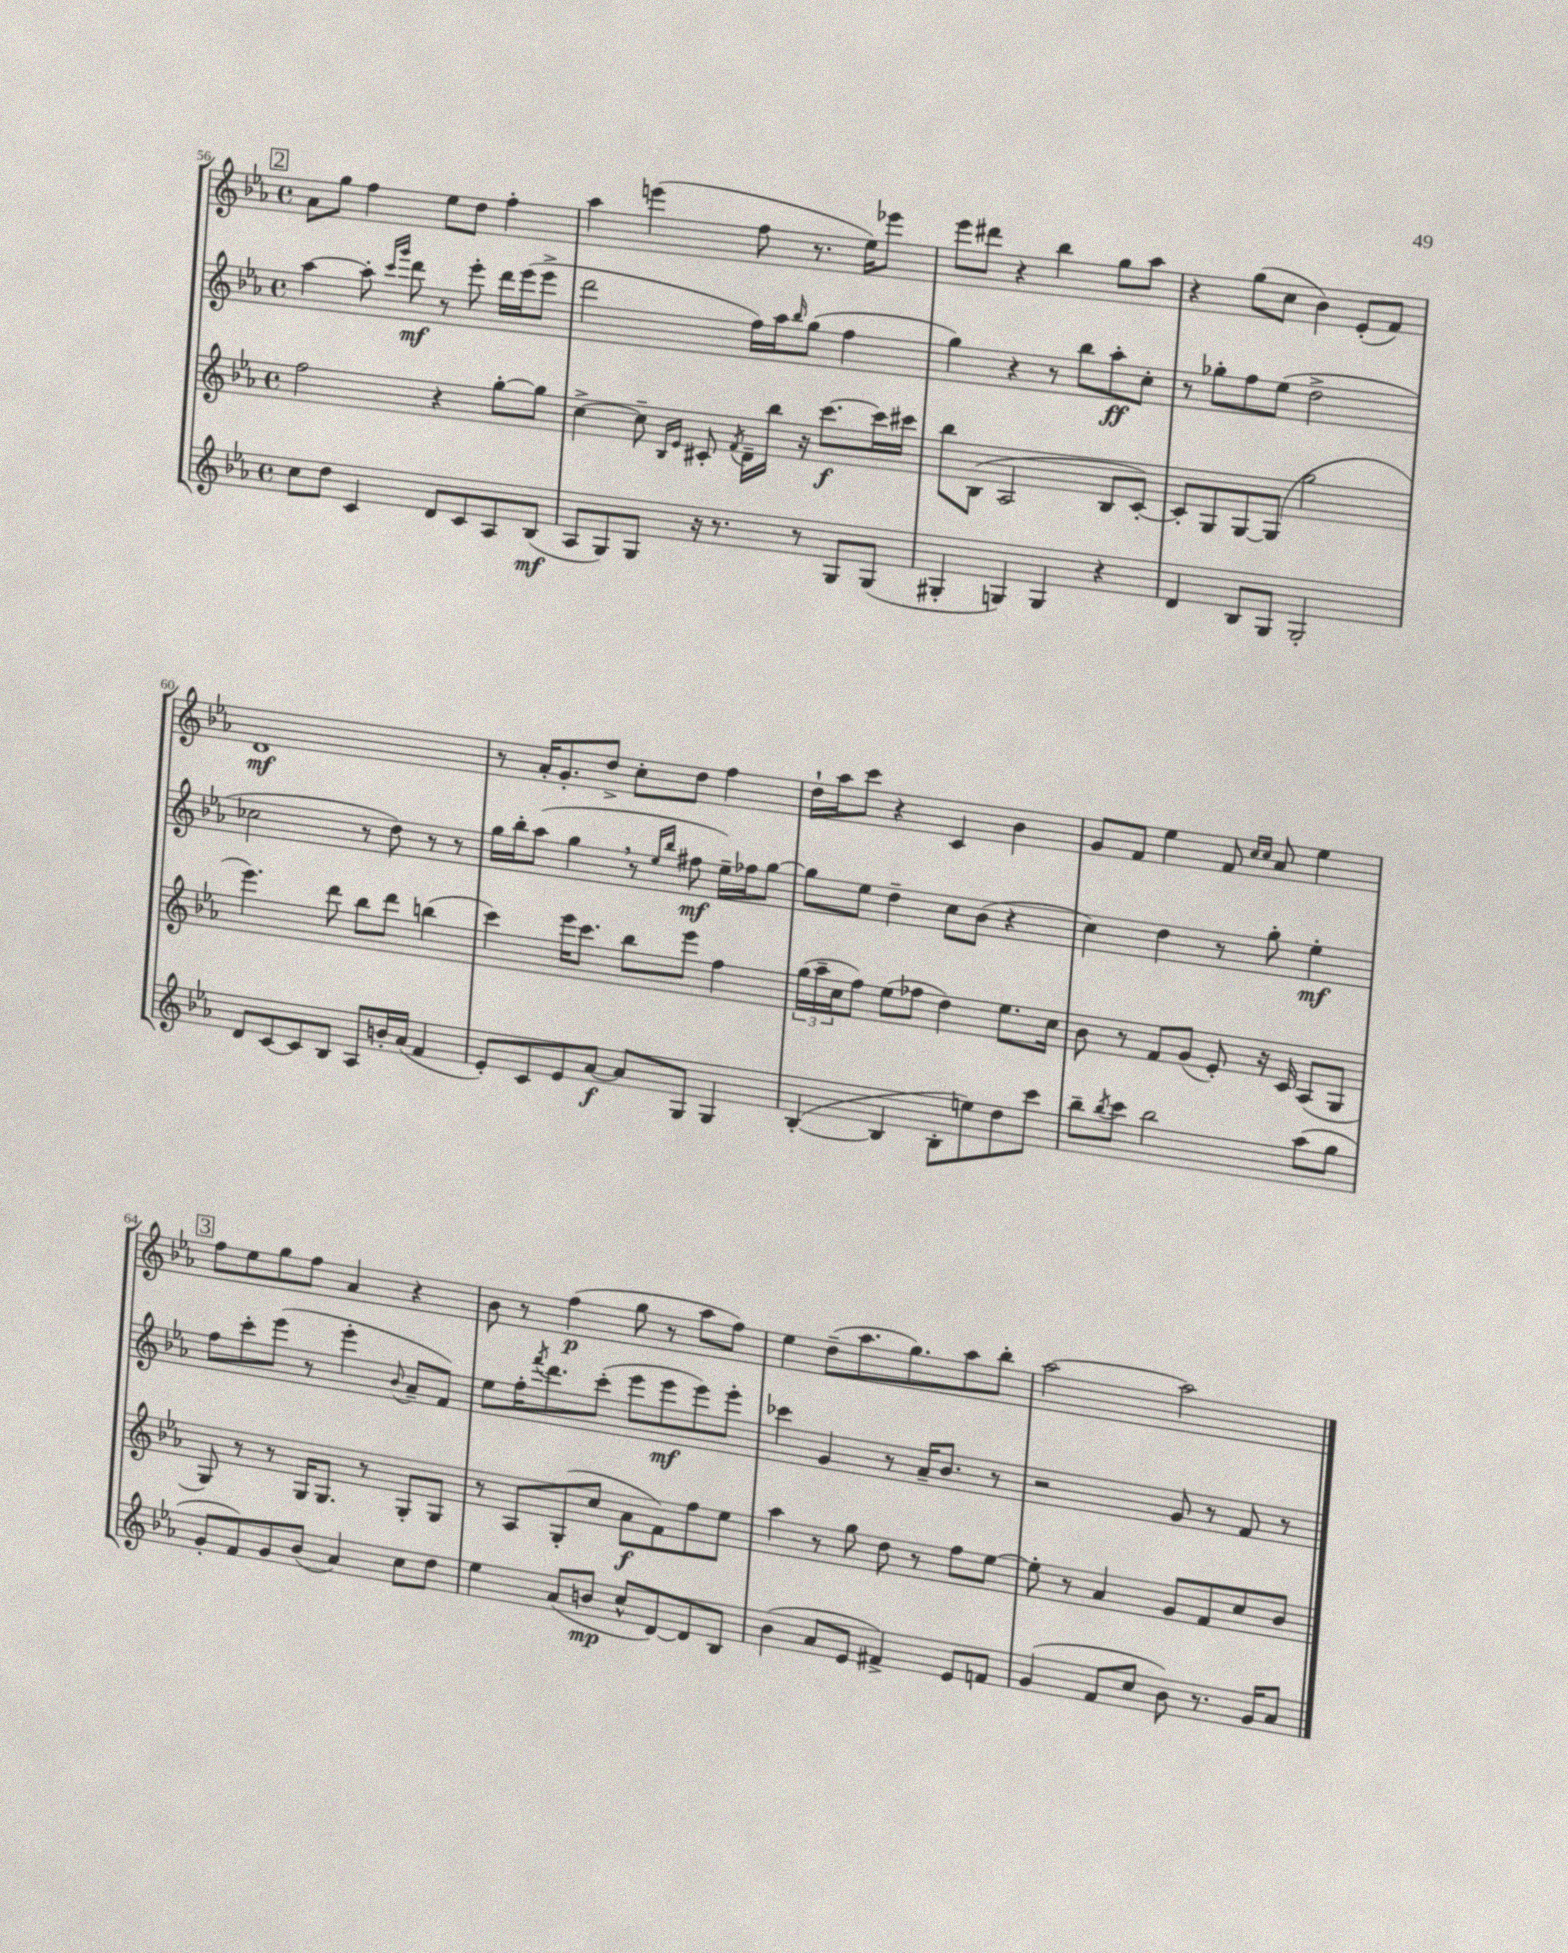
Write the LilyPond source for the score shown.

<<
\new StaffGroup <<
\new Staff = "s0" {
    \clef treble \key ees \major \defaultTimeSignature \time 4/4
    \mark \markup { \box "2" } aes'8 g''8 f''4 ees''8 d''8 f''4-. |
    aes''4 e'''4( f''8 r8. ees''16) ees'''8 |
    ees'''8 dis'''8 r4 bes''4 g''8 aes''8 |
    r4 g''8( c''8 bes'4) ees'8-.( f'8) |
    d'1\mf |
    r8 aes'16-. g'8.-. d''8-> c''8-. d''8 f''4 |
    d''16-! aes''16 c'''8 r4 c'4 bes'4 |
    g'8 f'8 ees''4 f'8 \grace { c''16 c''16 } aes'8 ees''4 |
    \mark \markup { \box "3" } f''8 ees''8 g''8 f''8 aes'4 r4 |
    bes'8 r8 f''4\p( g''8 r8 aes''8 f''8) |
    ees''4 d''8--( aes''8. g''8.) aes''8 bes''8-. |
    aes''2~ aes''2 \bar "|." |
}
\new Staff = "s1" {
    \clef treble \key ees \major \defaultTimeSignature \time 4/4
    \mark \markup { \box "2" } aes''4~ aes''8-. \grace { c'''16 g'''16 } d'''8\mf r8 ees'''8-. d'''16 ees'''16( ees'''8-> |
    d'''2 f''16) aes''16 \grace { bes''16 } g''8( f''4 |
    g''4) r4 r8 bes''8 aes''8-.\ff c''8-. |
    r8 ges''8-. f''8 ees''8( d''2-> |
    ces''2 r8 d''8) r8 r8 |
    g''16 bes''16-. aes''8( g''4 \breathe r8 \grace { ees''16 bes''16 } fis''8\mf ees''16--) fes''16 g''8~ |
    g''8 ees''8 d''4-- c''8 bes'8( r4 |
    c''4) d''4 r8 g''8-. ees''4-.\mf |
    \mark \markup { \box "3" } f''8 c'''8-. ees'''8( r8 ees'''4-. \appoggiatura { bes'8 } aes'8-- f'8) |
    ees''8 f''16-. \acciaccatura { f'''8 } d'''8. c'''8-.( ees'''8 ees'''8\mf ees'''8) ees'''8-. |
    ces'''4 g'4 r8 aes'16-- bes'8. r8 |
    r2 g'8 r8 f'8 r8 \bar "|." |
}
\new Staff = "s2" {
    \clef treble \key ees \major \defaultTimeSignature \time 4/4
    \mark \markup { \box "2" } f''2 r4 g''8~-. g''8 |
    c''4~-> c''8-- \grace { bes16 ees'16 } cis'8-. \acciaccatura { f'8 } d'16-- bes''16 r16 c'''8.~\f c'''16 cis'''16 |
    bes''8 bes8( aes2 bes8 c'8~-.) |
    c'8-. g8 g8~ g8( g''2 |
    ees'''4.) d'''8 bes''8 d'''8 b''4( |
    c'''4) ees'''16 c'''8. bes''8 ees'''8 f''4 |
    \tuplet 3/2 { g''16( aes''16-- c''16 } f''8) ees''8( fes''8 d''4) ees''8. c''16 |
    bes'8 r8 f'8 g'8( ees'8-.) r16 c'16 aes8( g8 |
    \mark \markup { \box "3" } g8) r8 r8 g16 g8. r8 g8-. g8 |
    r8 aes8 g8-.( c''8 aes'8\f f'8) f''8 ees''8 |
    aes''4 r8 g''8 d''8 r8 f''8 ees''8~ |
    ees''8-. r8 aes'4 g'8 f'8 c''8 bes'8 \bar "|." |
}
\new Staff = "s3" {
    \clef treble \key ees \major \defaultTimeSignature \time 4/4
    \mark \markup { \box "2" } c''8 d''8 c'4 d'8 c'8 aes8 bes8\mf( |
    aes8 g8) g8 r16 r8. r8 g8 g8( |
    gis4-. g4) g4 r4 |
    d'4 bes8 g8 g2-. |
    d'8 c'8~ c'8 bes8 aes8 b'16-. aes'16( f'4 |
    ees'8-.) c'8 ees'8 aes'8~\f aes'8 g8 g4 |
    bes4~-.( bes4 bes8-. e''8) d''8 c'''8 |
    bes''8-- \acciaccatura { bes''8 } c'''8 bes''2 aes''8( g''8 |
    \mark \markup { \box "3" } g'8-. f'8) g'8 bes'8( aes'4) c''8 d''8 |
    ees''4 aes'8( b'8\mp c''8-^ d'8~) d'8 bes8 |
    bes'4( aes'8 ees'8 fis'4->) ees'8 f'8 |
    g'4( f'8 c''8 bes'8) r8. g'16 aes'8 \bar "|." |
}
>>
>>
\layout { \context { \Score currentBarNumber = #56 } }
